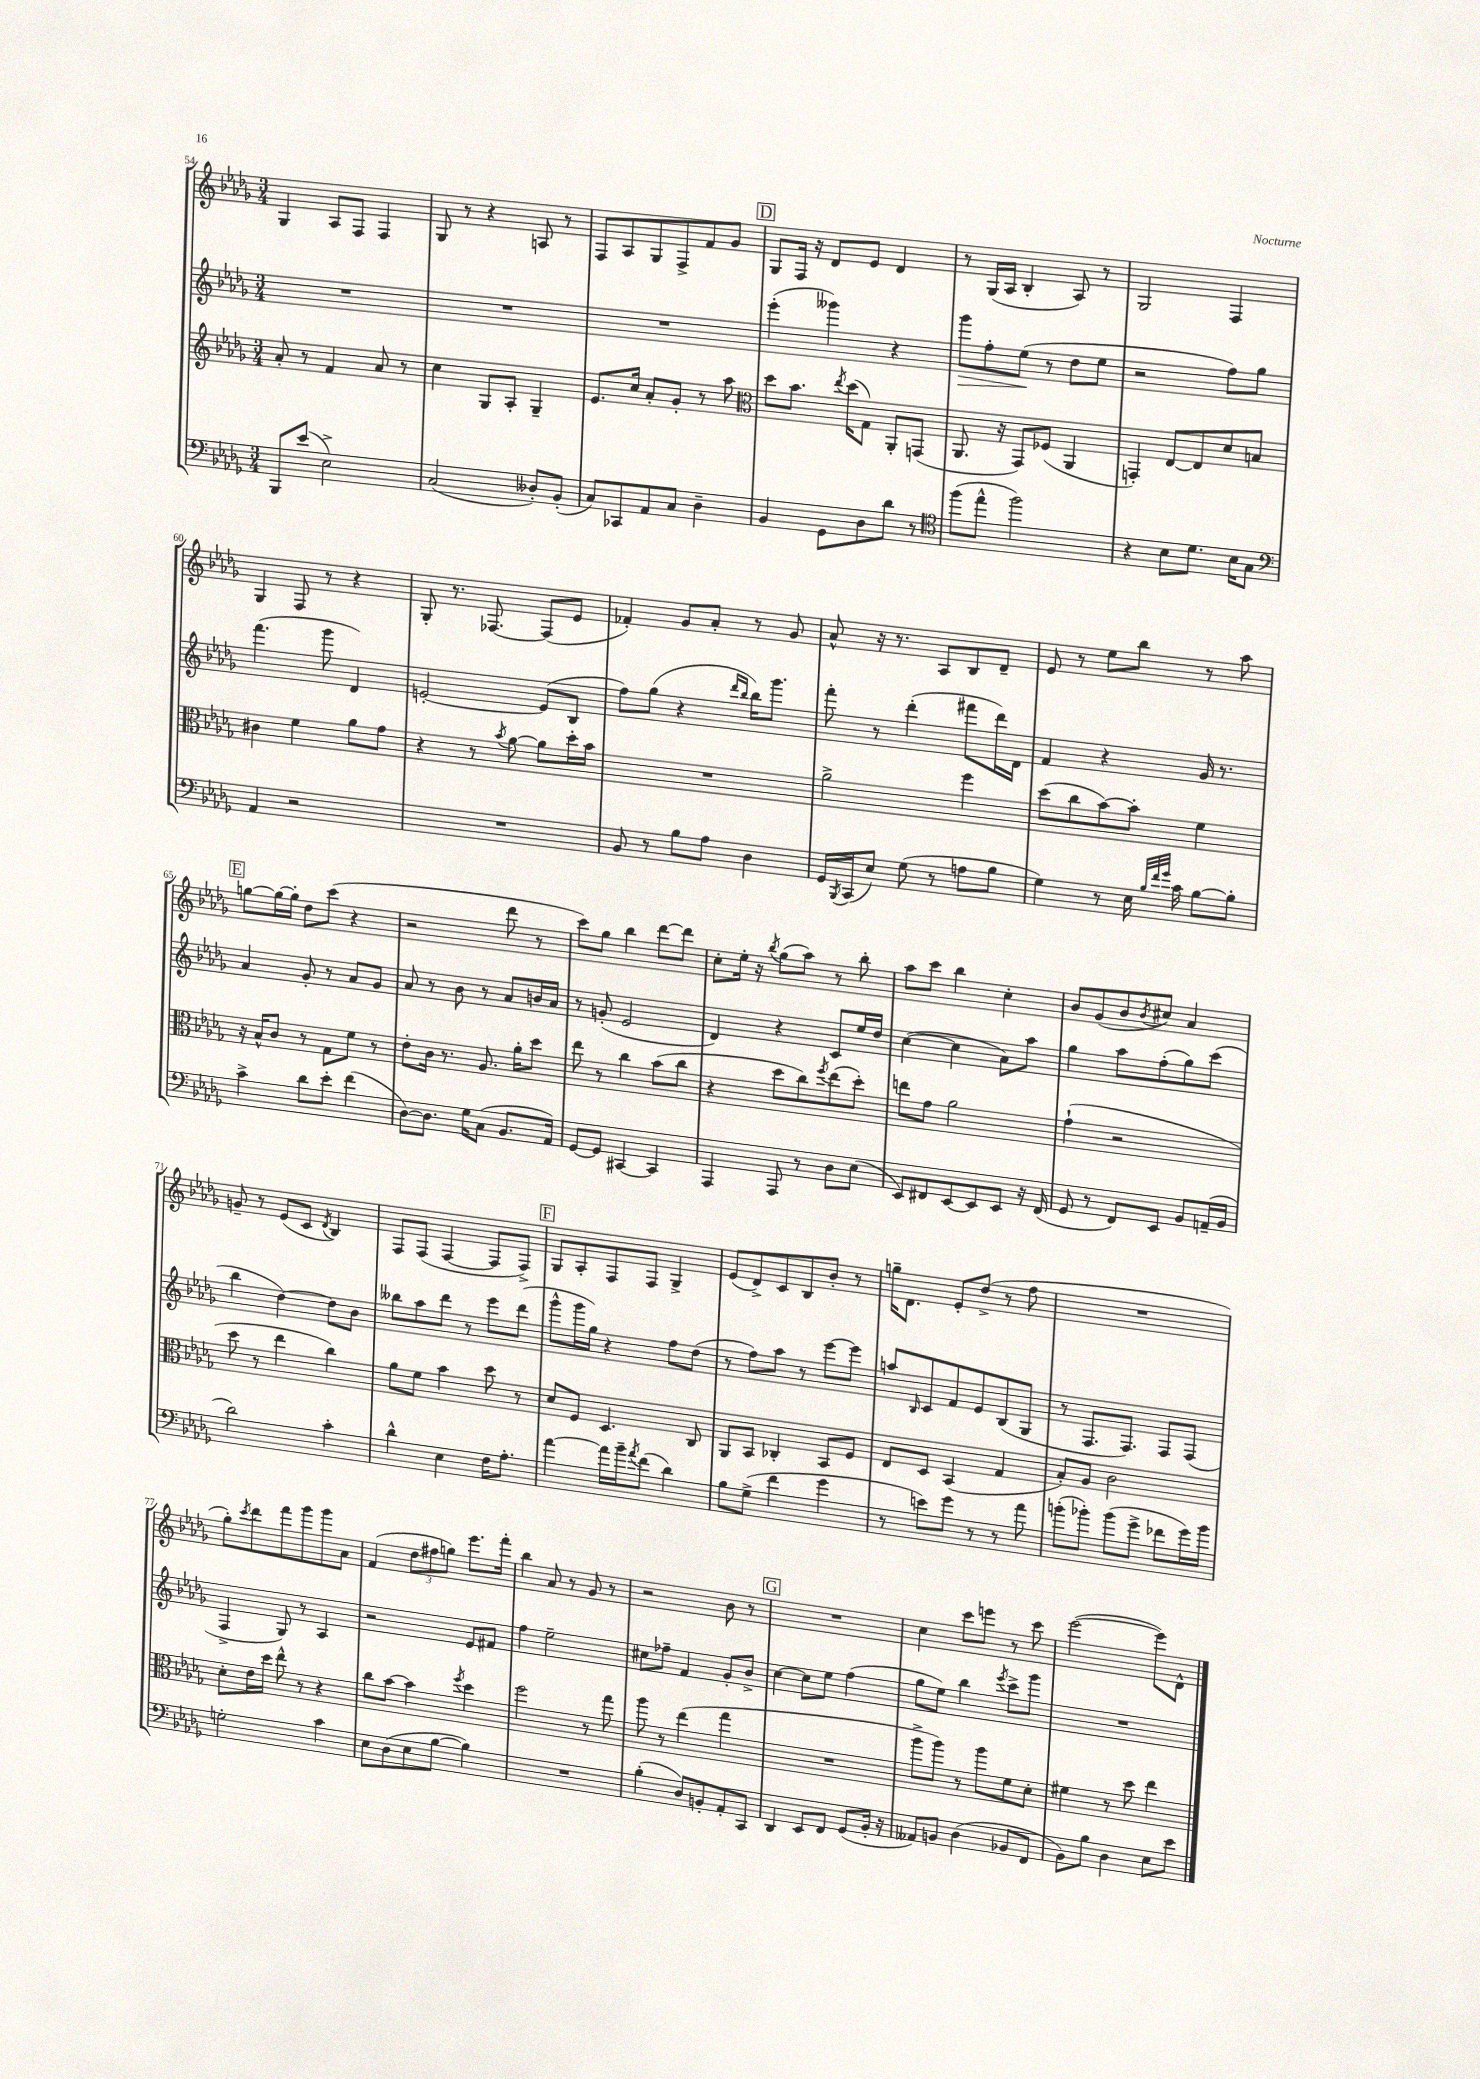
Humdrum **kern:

**kern	**kern	**kern	**kern
*staff4	*staff3	*staff2	*staff1
*clefF4	*clefG2	*clefG2	*clefG2
*k[b-e-a-d-g-]	*k[b-e-a-d-g-]	*k[b-e-a-d-g-]	*k[b-e-a-d-g-]
*M3/4	*M3/4	*M3/4	*M3/4
8BBB-/L	8a-'/	2.r	4G-/
(8e-/J	8r	.	.
2E-^\)	4f/	.	8A-/L
.	.	.	8F/J
.	8a-/	.	4F/
.	8r	.	.
=	=	=	=
(2C/	4cc\	2.r	8G-/
.	.	.	8r
.	8G-/L	.	4r
.	8A-'/J	.	.
8D--'/L)	4G-~/	.	8A/
(8BB-'/J	.	.	8r
=	=	=	=
8C/L)	8.e-/L	2.r	8F/L
8CC-/	.	.	8A-/
.	16cc/Jk	.	.
8AA-/	8a-'/L	.	8G-/
8C/J	8g-'/J	.	8F^/
4D-~\	8r	.	8f/
.	8aa-\	.	8g-/J
=	=	=	=
*	*clefC3	*	*
4BB-/	8dd-\L	(4eee-'\	8G-/L
.	8.b-\J	.	16F/Jk
.	.	.	16r
8GG-\L	.	4ggg--\)	8d-/L
.	8qee-/	.	.
.	(16dd-\LK	.	.
8D-\	8G-\J)	.	8e-/J
8d-\J	8AA-'/L	4r	4d-/
8r	(8GG/J	.	.
=	=	=	=
*clefC4	*	*	*
(8ff\L	8.AA-/	8ggg-\L	8r
8ee-^^\J	.	8ff'\	(16G-/LL
.	16r	.	16A-/JJ
2ff\)	8GG-/L)	(8ee-\J	4B-'/
.	(8F-/J	8r	.
.	4AA-/	8dd-\L	8A-/)
.	.	8ee-\J	8r
=	=	=	=
4r	4GG'/)	2r	2G-/
8B-\L	[8E-/L	.	.
8.d-\J	8E-/]	.	.
.	8d-/	8ff\L)	4F/
16B-\LK	.	.	.
8G-\J	8B/J	8gg-\J	.
=	=	=	=
*clefF4	*	*	*
4AA-/	4c#\	(4.fff\	4G-/
2r	4f\	.	8F/
.	.	8ggg-\	8r
.	8a-\L	4d-/)	4r
.	8g-\J	.	.
=	=	=	=
2.r	4r	[2e'/	8G-'/
.	.	.	8.r
.	8r	.	.
.	.	.	[8.F-/
.	8qb-/	.	.
.	[8a-\	.	.
.	8a-\]L	(8e/]L	(8F-/]L
.	16dd-'\L	8B-/J	8e-/J
.	16b-\JJ	.	.
=	=	=	=
8BB-/	2.r	8ff\L)	4f-'/)
8r	.	(8gg-\J	.
8B-\L	.	4r	8g-/L
8A-\J	.	.	8a-'/J
.	.	16qqddd-/LL	.
.	.	16qqbb-/JJ	.
4D-\	.	16bb-\LK)	8r
.	.	8.ggg-\J	.
.	.	.	8g-/
=	=	=	=
16GG-/LL	2a-^\	8fff'\	8a-^^/
8qBBB-/	.	.	.
(16CC/J	.	.	.
8E-/J)	.	8r	16r
.	.	.	8.r
(8G-\	.	(4ddd-'\	.
8r	.	.	8A-/L
8A\L	4ff\	8fff#\L	8B-/
8B-\J	.	16ddd-\L)	8d-~/J
.	.	16d-\JJ	.
=	=	=	=
4G-\)	(8dd-\L	4f/	8e-/
.	8cc\	.	8r
8r	[8b-\)	4r	8ee-\L
16E-\	8b-'\]J	.	8bb-\J
32qqB-/LLL	.	.	.
32qqf/	.	.	.
32qqg-/JJJ	.	.	.
16c\	.	.	.
[8B-\L	4f\	16g-/	8r
.	.	8.r	.
8B-'\]J	.	.	8aa-\
=	=	=	=
4c^\	16r	4a-/	[8gg\L
.	16B-^^/LK	.	.
.	8c/J	.	16gg\_L
.	.	.	16gg'\]JJ
8d-\L	8r	8g-'/	8dd-\L
8e-'\J	8G-\L	8r	(8ccc\J
(4f\	8f\J	8a-/L	4r
.	8r	8g-/J	.
=	=	=	=
[8D-\L)	8e-'\L	8a-/	2r
8.D-\]J	16c\Jk	8r	.
.	8.r	.	.
.	.	8b-\	.
16G-\LK	.	.	.
(8C\J	8.A-/	8r	.
8.BB-/L	.	8a-/L	8ddd-\
.	16a-'\LK	.	.
.	8dd-\J	16b/L	8r
16AA-/Jk)	.	16a-/JJ	.
=	=	=	=
[8GG-/L	8ee-\	8r	8ccc\L)
8GG-/]J	8r	(8g'/	8gg-\J
[4CC#/	4cc\	2e-/	4bb-\
4CC#/]	(8b-\L	.	[8ddd-\L
.	8cc\J	.	8ddd-\]J
=	=	=	=
4AAA-/	4r	4d-/)	8cc'\L
.	.	.	16ee-'\Jk
.	.	.	16r
.	.	.	8qbb-/
8AAA-/	8dd-\L	4r	(8gg-\L
8r	8cc\)	.	8aa-\J)
.	8qff/	.	.
8D-\L	(8ee-\	8c/L	8r
(8E-\J	8dd-'\J)	16ee-/L	8bb-'\
.	.	16dd-/JJ	.
=	=	=	=
8EE-/L)	8ee\L	([4cc\	8aa-\L
8FF#/	8g-\J	.	8ccc\J
[8EE-/	2a-\	4cc\]	4bb-\
8EE-/]	.	.	.
8EE-/J	.	8a-\L)	4cc'\
16r	.	8aa-\J	.
(16FF#/	.	.	.
=	=	=	=
8GG-/	(4g-`\	4gg-\	8b-/L
8r	.	.	(8g-/
8FF/L)	2r	8aa-\L	8b-/
.	.	.	8qb-/
8EE-/J	.	(8ff'\	8cc#/J)
8BB-/L	.	8gg-\)	4a-/
(16AA~/L	.	(8ccc\J	.
16BB-/JJ	.	.	.
=	=	=	=
2d-\)	8dd-\	4bb-\	8g~/
.	8r	.	8r
.	4ee-\	[4dd-\)	(8e-/L
.	.	.	8c/J
.	.	.	8qd-/
4c'\	4cc\)	8dd-\]L	4B-/)
.	.	8b-\J	.
=	=	=	=
4d-^^\	8a-\L	8bb--\L	8F/L
.	8f\J	8aa-\	(8F/J
4E-\	4b-\	8ddd-\J	[4F/
.	.	8r	.
16F\LK	8dd-\	8eee-\L	8F/]L
8.A-'\J	.	.	.
.	8r	(8ddd-\J	8F^/J)
=	=	=	=
[4a-\	8d-/L	8ggg-^^\L	8G-/L
.	8F/J	16ggg-\L	8A-'/
.	.	16gg-\JJ)	.
16a-\]LL	4.D-/	4r	8F/
16b-~\J	.	.	.
8qa-/	.	.	.
(8f\J	.	.	8F/J
4d-\)	.	8ff\L	4G-^/
.	8C/	(8dd-\J	.
=	=	=	=
8B-\L	8AA-/L	8r	(8e-/L
(8G-^\J	8BB-/J	8ff\L)	8d-^/)
4f\	4C-'/	8aa-\J	8c/
.	.	8r	8B-/
4g-\	8BB-/L	[8eee-\L	8b-'/J
.	8F/J	8eee-\]J	8r
=	=	=	=
8r	8E-/L	8aa/L	16gg~\LK
.	.	.	8.d-\J
.	.	16qqB-/	.
8e\L)	8D-/J	8c/	.
8g-\J	(4BB-/	8f/	8e-'/L
8r	.	8e-/	(8dd-^/J
8r	4G-/	(8B-/	8r
8a-\	.	8G-/J	8ff\
=	=	=	=
(8b'\L	8B-'/L)	8r	2.r
8b-'\J)	8A-/J	8.F/L	.
(8b-\L	2c\	.	.
.	.	8.F/J)	.
8g-^\J	.	.	.
8f-\L	.	8F/L	.
16g-\L)	.	(8F/J	.
16b-\JJ	.	.	.
=	=	=	=
2G'\	8d-'\L	4F^/	8gg-'\L)
.	.	.	8qccc/
.	16e-\L	.	8ddd-\
.	16dd-\JJ	.	.
.	8ee-^^\	8G-/)	8fff\
.	8r	8r	8ggg-\
4c\	4r	4A-/	8ggg-\
.	.	.	8a-\J
=	=	=	=
8E-\L	8cc\L	2r	(4f/
(8D-\	[8b-\J	.	.
8E-\	4b-\]	.	12dd-\L
.	.	.	12ff#\
[8B-\J	.	.	.
.	.	.	12gg\J)
.	8qff/	.	.
4B-\])	4dd-\	8e-/L	8.eee-\L
.	.	8f#/J	.
.	.	.	16fff'\Jk
=	=	=	=
2.r	2ff\	4ff\	4bb-\
.	.	2ee-~\	8a-/
.	.	.	8r
.	8r	.	8g-/
.	8gg-\	.	8r
=	=	=	=
(4B-'\	8aa-\	8cc#\L	2r
.	8r	8ff-~\J	.
8D-/L)	(4ee-\	4f/	.
8BB'/	.	.	.
8AA-'/	4gg-\	8g-'/L	8b-\
8CC/J	.	8b-^/J	8r
=	=	=	=
4DD-/	2.r	[4cc\	2.r
8EE-/L	.	8cc\]L	.
8FF/J	.	8ee-\J	.
(8GG-/L	.	(4ff\	.
16BB-'/Jk	.	.	.
16r	.	.	.
=	=	=	=
8AA--/L)	8aa-^\L	8gg-\L	4cc\
8BB/J	8aa-\J)	8ee-\J)	.
(4D-\	8r	4bb-\	8ccc\L
.	8aa-\L	.	8eee\J
.	.	8qeee-/	.
8BB-/L	8f\	8ccc^\L	8r
8FF/J	8d-'\J	8ggg-\J	8ccc\
=	=	=	=
8BB-\L)	4f#\	2.r	([2eee-\
8B-\J	.	.	.
4D-\	8r	.	.
.	8dd-\	.	.
8E-\L	4ee-\	.	8eee-\]L)
8e-\J	.	.	8d-^^\J
==	==	==	==
*-	*-	*-	*-
